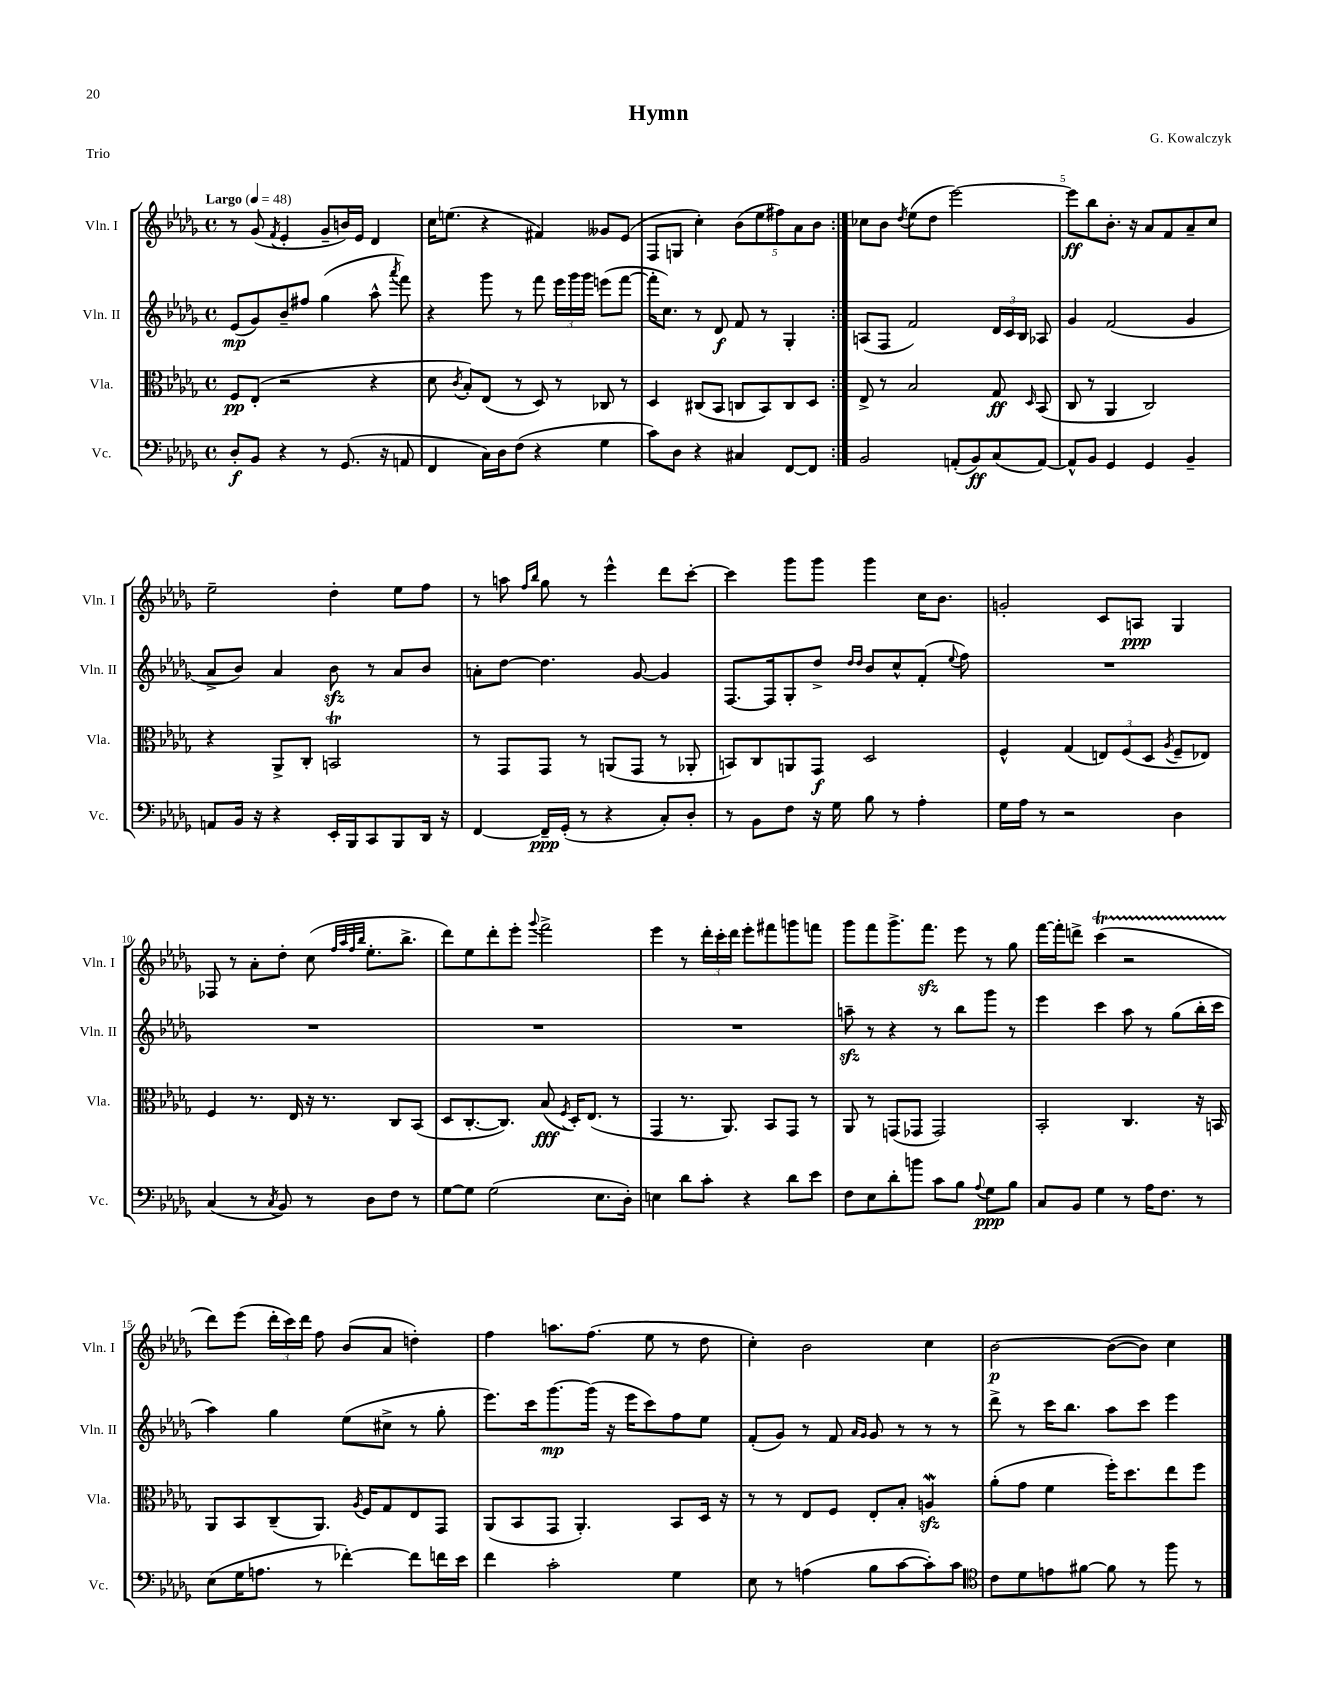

**kern	**kern	**kern	**kern
*staff4	*staff3	*staff2	*staff1
*clefF4	*clefC3	*clefG2	*clefG2
*k[b-e-a-d-g-]	*k[b-e-a-d-g-]	*k[b-e-a-d-g-]	*k[b-e-a-d-g-]
*M4/4	*M4/4	*M4/4	*M4/4
*met(c)	*met(c)	*met(c)	*met(c)
*MM48	*MM48	*MM48	*MM48
8D-'	8F	(8e-	8r
8BB-	(8E-'	8g-)	(8g-
.	.	.	8qf
4r	2r	8b-~	4e-'
.	.	8ff#	.
8r	.	(4gg-	8g-~
(8.GG-	.	.	16b)
.	.	.	16e-
.	4r	8aa-^^	4d-
16r	.	.	.
.	.	8qaaa-	.
8AA	.	8fff)	.
=	=	=	=
4FF	8d-	4r	16cc
.	.	.	(8.ee
.	8qc	.	.
.	8B-')	.	.
16C)	(8E-	8ggg-	4r
16D-	.	.	.
(8F	8r	8r	.
4r	8D-)	8fff	4f#)
.	8r	24eee-	.
.	.	24ggg-	.
.	.	24ggg-	.
4G-	8C-	(8eee	8g--
.	8r	[8fff	(8e-
=	=	=	=
8c)	4D-	16fff']	8F
.	.	8.cc)	.
8D-	.	.	8G
4r	(8C#	8r	4cc')
.	8BB-	8d-	.
4C#	8C	8f	(10b-
.	.	.	10ee-
.	8BB-)	8r	.
.	.	.	10ff#)
[8FF	8C	4G-'	.
.	.	.	10a-
8FF]	8D-	.	.
.	.	.	10b-
=:|!	=:|!	=:|!	=:|!
2BB-	8E-^	(8A	8cc-
.	8r	8F	8b-
.	.	.	8qdd-
.	2B-	2f)	(8ee-
.	.	.	8dd-
(8AA'	.	.	[2eee-)
8BB-)	.	.	.
(8C	8G-	24d-	.
.	.	24c	.
.	.	24B-	.
.	16qqD-	.	.
[8AA)	(8BB-	8A-	.
=	=	=	=
8AA^^]	8C	4g-	8eee-]
8BB-	8r	.	8bb-
4GG-	4AA-	(2f	8.b-'
.	.	.	16r
4GG-	2C)	.	8a-
.	.	.	8f
4BB-~	.	4g-	8a-~
.	.	.	8cc
=	=	=	=
8AA	4r	8a-^	2ee-~
16BB-	.	8b-)	.
16r	.	.	.
4r	8AA-^	4a-	.
.	8C'	.	.
16EE-'	2BB	8b-	4dd-'
16BBB-	.	.	.
8CC	.	8r	.
8BBB-	.	8a-	8ee-
16DD-	.	8b-	8ff
16r	.	.	.
=	=	=	=
[4FF	8r	8a'	8r
.	8GG-	[8dd-	8aa
.	.	.	16qqff
.	.	.	16qqbb-
16FF~]	8GG-	4.dd-]	8gg-
(16GG-'	.	.	.
8r	8r	.	8r
4r	(8AA	.	4eee-^^
.	8GG-	[8g-	.
8C')	8r	4g-]	8ddd-
8D-'	8AA-'	.	[8ccc'
=	=	=	=
8r	8BB)	[8.F	4ccc]
8BB-	8C	.	.
.	.	16F]	.
8F	8AA	8G-'	8ggg-
16r	8GG-	8dd-^	8ggg-
16G-	.	.	.
.	.	16qqdd-	.
.	.	16qqdd-	.
8B-	2D-	8b-	4ggg-
8r	.	8cc^^	.
4A-'	.	(8f'	16cc
.	.	.	8.b-
.	.	8qqee-	.
.	.	8ff)	.
=	=	=	=
16G-	4F^^	1r	2g'
16A-	.	.	.
8r	.	.	.
2r	(4G-	.	.
.	12E)	.	8c
.	(12F	.	.
.	.	.	8A
.	12D-	.	.
.	8qA-	.	.
4D-	8F~	.	4G-
.	8E-)	.	.
=	=	=	=
(4C	4F	1r	8F-
.	.	.	8r
8r	8.r	.	8a-'
8qC	.	.	.
8BB-)	.	.	8dd-'
.	16E-	.	.
8r	16r	.	(8cc
.	8.r	.	.
.	.	.	32qqff
.	.	.	32qqaa-
.	.	.	32qqff
.	.	.	32qqbb-
8D-	.	.	8.ee-'
8F	8C	.	.
.	.	.	8.bb-^
8r	(8BB-	.	.
=	=	=	=
[8G-	8D-	1r	8ddd-)
8G-]	[8.C'	.	8ee-
(2G-	.	.	8ddd-'
.	8.C])	.	.
.	.	.	8eee-'
.	.	.	8qqggg-
.	(8B-	.	2fff^
.	8qF	.	.
.	16D-')	.	.
.	(8.E-	.	.
8.E-	.	.	.
.	8r	.	.
16D-')	.	.	.
=	=	=	=
4E	4GG-	1r	4eee-
8d-	8.r	.	8r
8c'	.	.	24ddd-'
.	.	.	24ccc'
.	8.AA-)	.	.
.	.	.	24ddd-
4r	.	.	8eee-'
.	8BB-	.	8fff#
8d-	8GG-	.	8ggg
8e-	8r	.	8fff
=	=	=	=
8F	8AA-	8aa~	8ggg-
8E-	8r	8r	8fff
8d-'	(8GG	4r	8.ggg-^
8b	8GG-	.	.
.	.	.	8.fff
8c	2GG-)	8r	.
8B-	.	8bb-	8eee-
8qqA-	.	.	.
8G-	.	8ggg-	8r
8B-	.	8r	8gg-
=	=	=	=
8C	2BB-'	4eee-	[16fff
.	.	.	16fff']
8BB-	.	.	8ddd^
4G-	.	4ccc	(4ccc
8r	4.C	8aa-	2r
16A-	.	8r	.
8.F	.	.	.
.	.	(8gg-	.
8r	16r	16bb-'	.
.	16BB	16ccc	.
=	=	=	=
(8E-	8AA-	4aa-)	8ddd-)
16G-	8BB-	.	(8eee-
8.A	.	.	.
.	(8C~	4gg-	24ddd-'
.	.	.	24ccc)
.	.	.	24ddd-
8r	8.AA-)	.	8ff
[4f-')	.	(8ee-	(8b-
.	8qA-	.	.
.	16F	.	.
.	8G-	8cc#^	8a-
8f-]	8E-	8r	4dd')
16f	8GG-	8gg-'	.
16e-	.	.	.
=	=	=	=
4f	(8AA-	8.eee-)	4ff
.	8BB-	.	.
.	.	16ccc	.
2c'	8GG-	[8.ggg-	8.aa
.	4.AA-')	.	.
.	.	(16ggg-]	(8.ff
.	.	16r	.
.	.	16eee-	.
.	.	8ccc)	8ee-
4G-	8BB-	8ff	8r
.	16D-	8ee-	8dd-
.	16r	.	.
=	=	=	=
8E-	8r	(8f'	4cc')
8r	8r	8g-)	.
(4A	8E-	8r	2b-
.	8F	8f	.
.	.	16qqa-	.
.	.	16qqg-	.
8B-	8E-'	8g-	.
[8c	8B-'	8r	.
8c'])	4A	8r	4cc
8c	.	8r	.
=	=	=	=
*clefC4	*	*	*
8c	(8a-'	8ddd-^	[2b-
8d-	8g-	8r	.
8e	4f	16ccc	.
.	.	8.bb-	.
[8f#	.	.	.
8f#]	16ff')	8aa-	(8b-_
.	8.dd-	.	.
8r	.	8ccc	8b-])
8ff	8ee-	4eee-	4cc
8r	8ff	.	.
==	==	==	==
*-	*-	*-	*-
